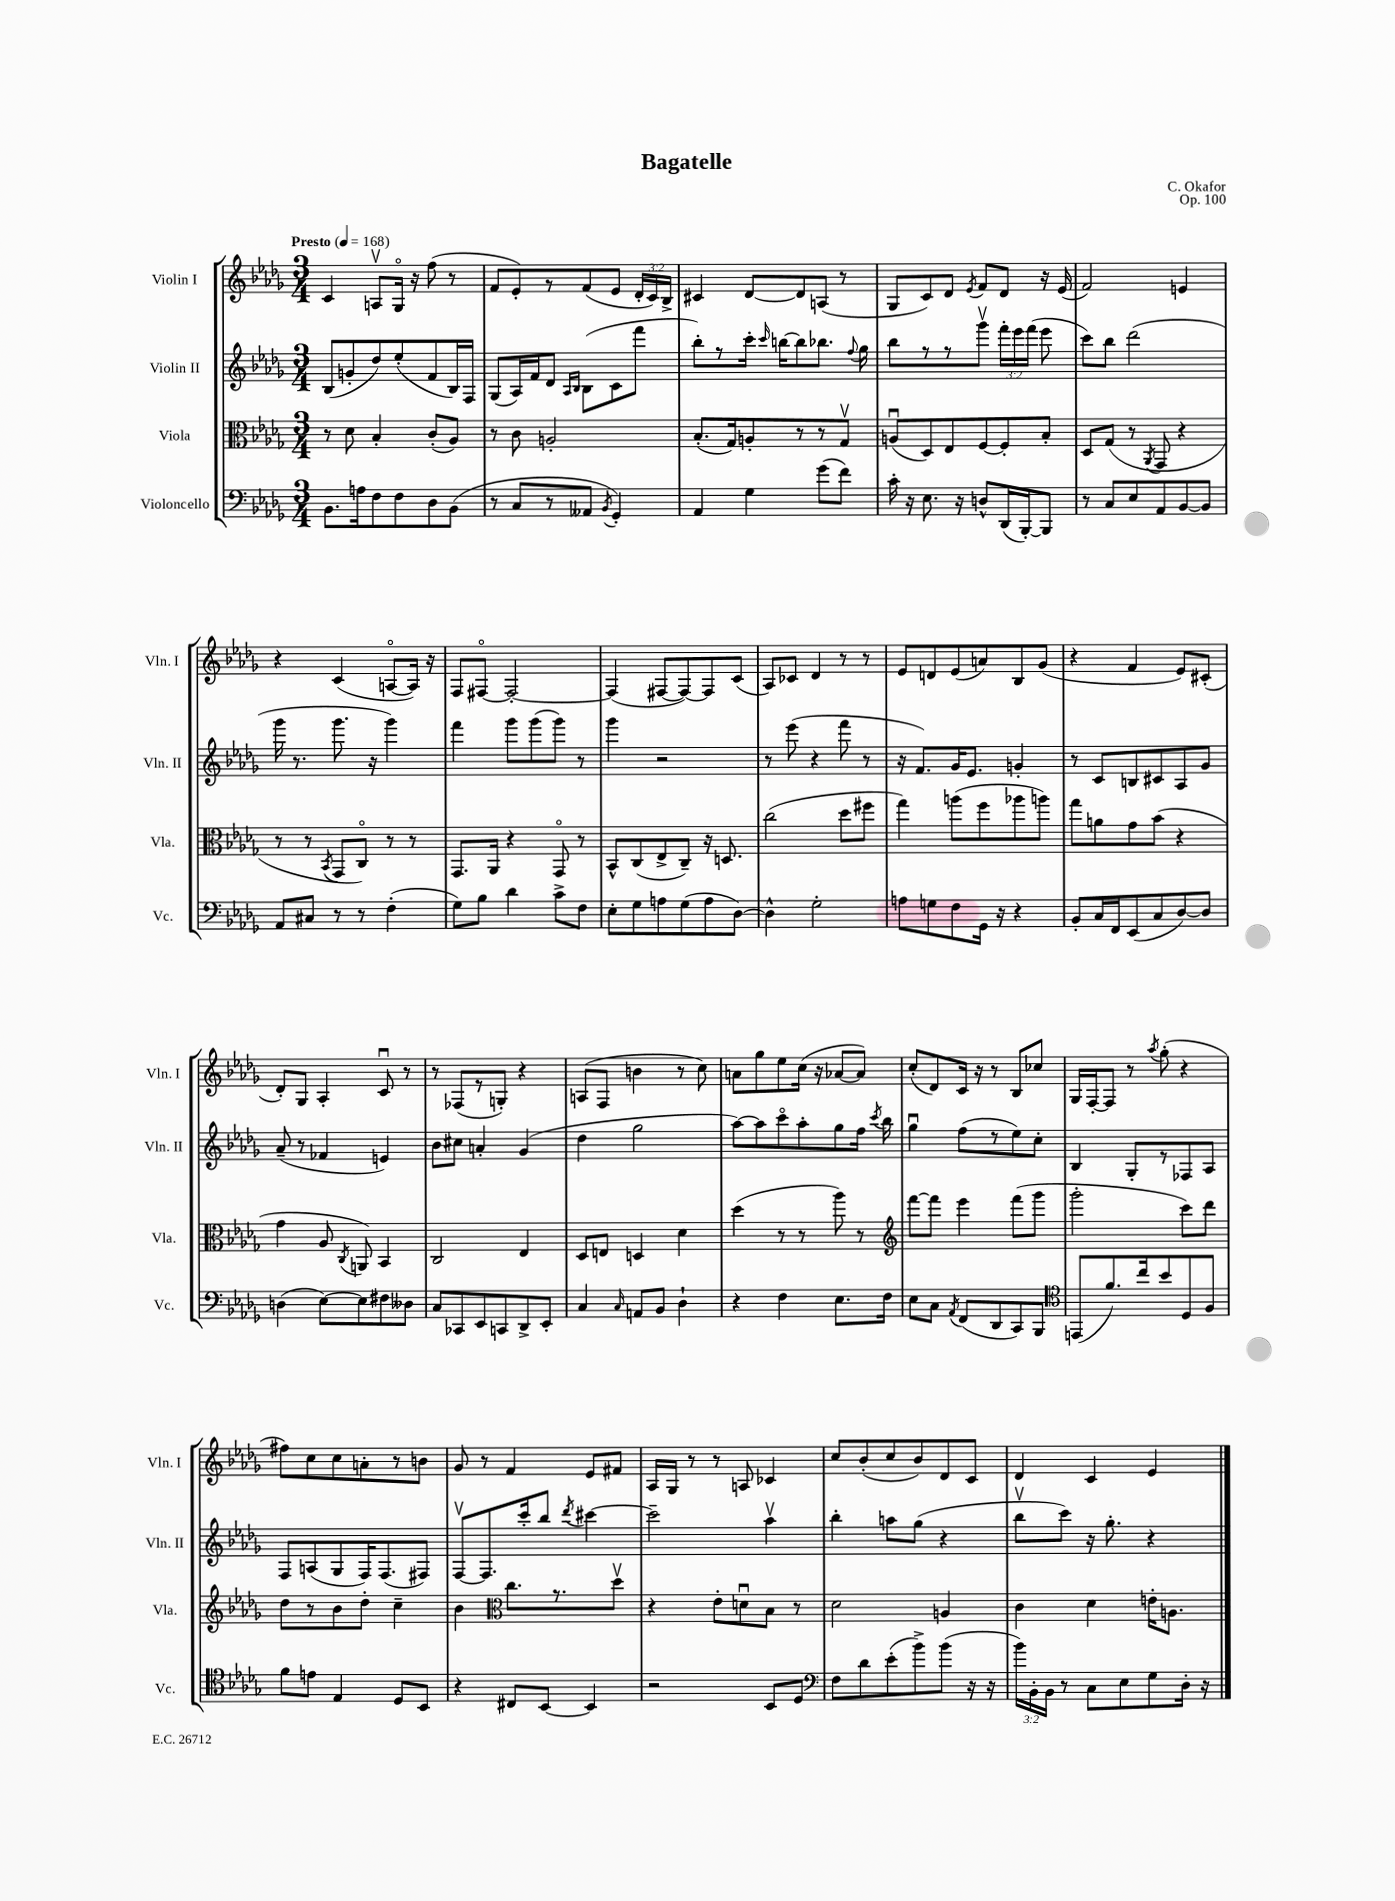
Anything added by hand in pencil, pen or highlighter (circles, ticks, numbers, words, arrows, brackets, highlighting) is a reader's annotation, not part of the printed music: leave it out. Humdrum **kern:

**kern	**kern	**kern	**kern
*staff4	*staff3	*staff2	*staff1
*clefF4	*clefC3	*clefG2	*clefG2
*k[b-e-a-d-g-]	*k[b-e-a-d-g-]	*k[b-e-a-d-g-]	*k[b-e-a-d-g-]
*M3/4	*M3/4	*M3/4	*M3/4
*MM168	*MM168	*MM168	*MM168
8.BB-\L	8r	(8B-/L	4c/
.	8d-\	8g'/	.
16A\k	.	.	.
8F\	4B-'/	8dd-/)	8Av/L
8F\	.	(8ee-'/	16G-o/Jk
.	.	.	16r
8D-\	(8c'/L	8f/	(8ff\
(8BB-\J	8A-/J)	16B-/L)	8r
.	.	16F/JJ	.
=	=	=	=
8r	8r	(8G-/L	8f/L
8C/L	8c\	16A-/L)	8e-'/)
.	.	16f/J	.
8r	2A'/	8d-/J	8r
.	.	16qqA-/LL	.
.	.	16qqB-/JJ	.
8AA--/J	.	(8B-\L	(8f/
8qBB-/	.	.	.
4GG-'/)	.	8c\	8e-/J
.	.	8fff\J	24d-'/LL
.	.	.	24c/)
.	.	.	24B-^/JJ
=	=	=	=
4AA-/	(8.B-'/L	8bb-'\L)	4c#/
.	.	8r	.
.	16G-/k)	.	.
4G-\	8A'/	16ccc'\Jk	[8d-/L
.	.	16qqccc/	.
.	.	[16bb\LK	.
.	8r	8bb\]	8d-/]
(8g-\L	8r	8.bb-\J	(8A/J
8f\J)	8G-v/J	.	8r
.	.	8qqff/	.
.	.	16gg-\	.
=	=	=	=
16c'\	(8Au/L	8bb-\L	8G-/L
16r	.	.	.
8.E-\	8D-/)	8r	8c/)
.	8E-/	8r	8d-/J
16r	.	.	.
.	.	.	8qe-/
8D^^/L	[8F/	8ggg-v\J	8f/L
(16DD-/L	8F'/]	24fff'\LL	8d-/J
.	.	24eee-\	.
[16BBB-'/J)	.	.	.
.	.	(24fff\JJ	.
8BBB-/]J	8B-'/J	8eee-\	16r
.	.	.	(16e-/
=	=	=	=
8r	8D-/L	8ccc\L)	2f/)
8C/L	(8G-/J	8bb-\J	.
8E-/	8r	(2ddd-\	.
.	8qAA-/	.	.
8AA-/	8GG-/	.	.
[8BB-/	4r	.	4e/
8BB-/]J	.	.	.
=	=	=	=
8AA-/L	8r	16ggg-\	4r
.	.	8.r	.
8C#/J	8r	.	.
.	8qBB-/	.	.
8r	8GG-/L	8.ggg-\	(4c/
8r	8Co/J)	.	.
.	.	16r	.
(4F'\	8r	4ggg-\)	[8Ao/L
.	8r	.	16A/]Jk)
.	.	.	16r
=	=	=	=
8G-\L)	8.GG-/L	4fff\	8F/L
8B-\J	.	.	[8F#o/J
.	16AA-/Jk	.	.
4d-\	4r	8ggg-\L	2F#'/_
.	.	(8ggg-\	.
8c^\L	8GG-o/	8ggg-\J)	.
8F\J	8r	8r	.
=	=	=	=
8E-'\L	8BB-^^/L	4ggg-\	(4F#/]
8G-\	(8C/	.	.
8A\	8E-^/	2r	[8F#/L
(8G-\	8C~/J)	.	8F#/_)
8A\	16r	.	8F#/]
.	8.D/	.	.
[8D-\J)	.	.	(8c/J
=	=	=	=
4D-^^\]	(2cc\	8r	8A-/L)
.	.	(8eee-\	8c-/J
2G-'\	.	4r	4d-/
.	8dd-\L	8fff\	8r
.	8ff#\J	8r	8r
=	=	=	=
8A\L	4gg-\)	16r	8e-/L
.	.	8.f/L)	.
8G\	.	.	8d/
8F\	(8aa\L	16g-/K	(8e-/
.	.	8.e-/J	.
16GG-\Jk	8ff\	.	8a/)
16r	.	.	.
4r	8aa-\	4g'/	8B-/
.	8aa\J)	.	(8g-/J
=	=	=	=
8BB-'/L	8gg-\L	8r	4r
16C/L	8a\	8c/L	.
16FF/J	.	.	.
(8EE-/	8g-\	8B/	4f/
8C/	(8b-\J	8c#/	.
[8D-/)	4r	8A-/	8e-/L)
8D-/]J	.	8g-/J	(8c#'/J
=	=	=	=
(4D\	4g-\	(8a-~/	8d-'/L)
.	.	8r	8G-/J
[8E-\L)	8A-/	4f-/	4A-'/
.	8qC/	.	.
8E-\]	8AA/)	.	.
8F#\	4BB-/	4e/)	8cu/
8D--\J	.	.	8r
=	=	=	=
8C/L	2C/	8b-\L	8r
8CC-/	.	8cc#\J	(8F-/L
8EE-/	.	4a'/	8r
8CC/	.	.	8G'/J)
8DD-^/	4E-/	(4g-/	4r
8EE-'/J	.	.	.
=	=	=	=
4C/	8D-/L	4dd-\	(8A/L
.	8E/J	.	8F/J
16qqC/	.	.	.
8AA/L	4D/	2gg-\	4b\
8BB-/J	.	.	.
4D-`\	4d-\	.	8r
.	.	.	8cc\)
=	=	=	=
4r	(4dd-\	[8aa-\L)	8a\L
.	.	8aa-\]	8gg-\
4F\	8r	8ccco\	8ee-\
.	8r	8aa-'\	(16cc\Jk
.	.	.	16r
8.E-\L	8aa-\)	8gg-\	[8a-/L
.	8r	16ff\Jk	8a-/]J)
.	.	8qccc/	.
16F\Jk	.	16bb-\	.
=	=	=	=
*	*clefG2	*	*
8E-\L	[8fff\L	4gg-u\	(8cc'/L
8C\J	8fff\]J	.	8d-/)
8qAA-/	.	.	.
(8FF/L	4eee-\	(8ff\L	16c/Jk
.	.	.	16r
8DD-/	.	8r	8r
8CC/)	(8fff\L	8ee-\)	8B-/L
8BBB-/J	8ggg-\J	8cc'\J	8cc-/J
=	=	=	=
*clefC4	*	*	*
(8EE/L	2ggg-'\	4B-/	16G-/LL
.	.	.	[16F'/J
8.f/)	.	.	8F/]J
.	.	8G-'/L	8r
16cc/k	.	.	.
.	.	.	8qaa-/
8b-/	.	8r	(8gg-'\
8D-/	8ccc\L)	8F-/	4r
8F/J	8ddd-\J	8A-/J	.
=	=	=	=
8f\L	8dd-\L	8F/L	8ff#\L)
8e\J	8r	(8A/	8cc\
4E-/	8b-\	8G-/	8cc\
.	8dd-'\J	16F/K)	8a'\
.	.	(8.F/	.
8D-/L	4cc~\	.	8r
8BB-/J	.	8F#/J)	8b\J
=	=	=	=
4r	4b-\	[8Fv/L	8g-/
.	.	8.F/]	8r
*	*clefC3	*	*
8C#/L	8.cc\L	.	4f/
.	.	16ccc'/k	.
[8BB-/J	.	8bb-/J	.
.	8.r	.	.
.	.	8qddd-/	.
4BB-/]	.	[4ccc#\	8e-/L
.	8dd-v\J	.	8f#/J
=	=	=	=
2r	4r	2ccc#~\]	16A-/LL
.	.	.	16G-/JJ
.	.	.	8r
.	8e-'\L	.	8r
.	8du\	.	8A/
8BB-/L	8B-\J	4aa-v\	4c-/
8D-/J	8r	.	.
=	=	=	=
*clefF4	*	*	*
8F\L	2d-\	4bb-'\	8cc/L
8d-\	.	.	(8b-'/
(8e-'\	.	8aa\L	8cc/
8b-^\)	.	(8gg-\J	8b-/)
(8b-\J	4A/	4r	8d-/
16r	.	.	8c/J
16r	.	.	.
=	=	=	=
24b-\LL)	4c\	8bb-v\L	4d-/
24BB-'\	.	.	.
24BB-\JJ	.	.	.
8r	.	8ccc\J)	.
8C\L	4d-\	16r	4c/
.	.	8.gg-'\	.
8E-\	.	.	.
8G-\	16e'\LK	4r	4e-/
.	8.A\J	.	.
16D-'\Jk	.	.	.
16r	.	.	.
==	==	==	==
*-	*-	*-	*-
